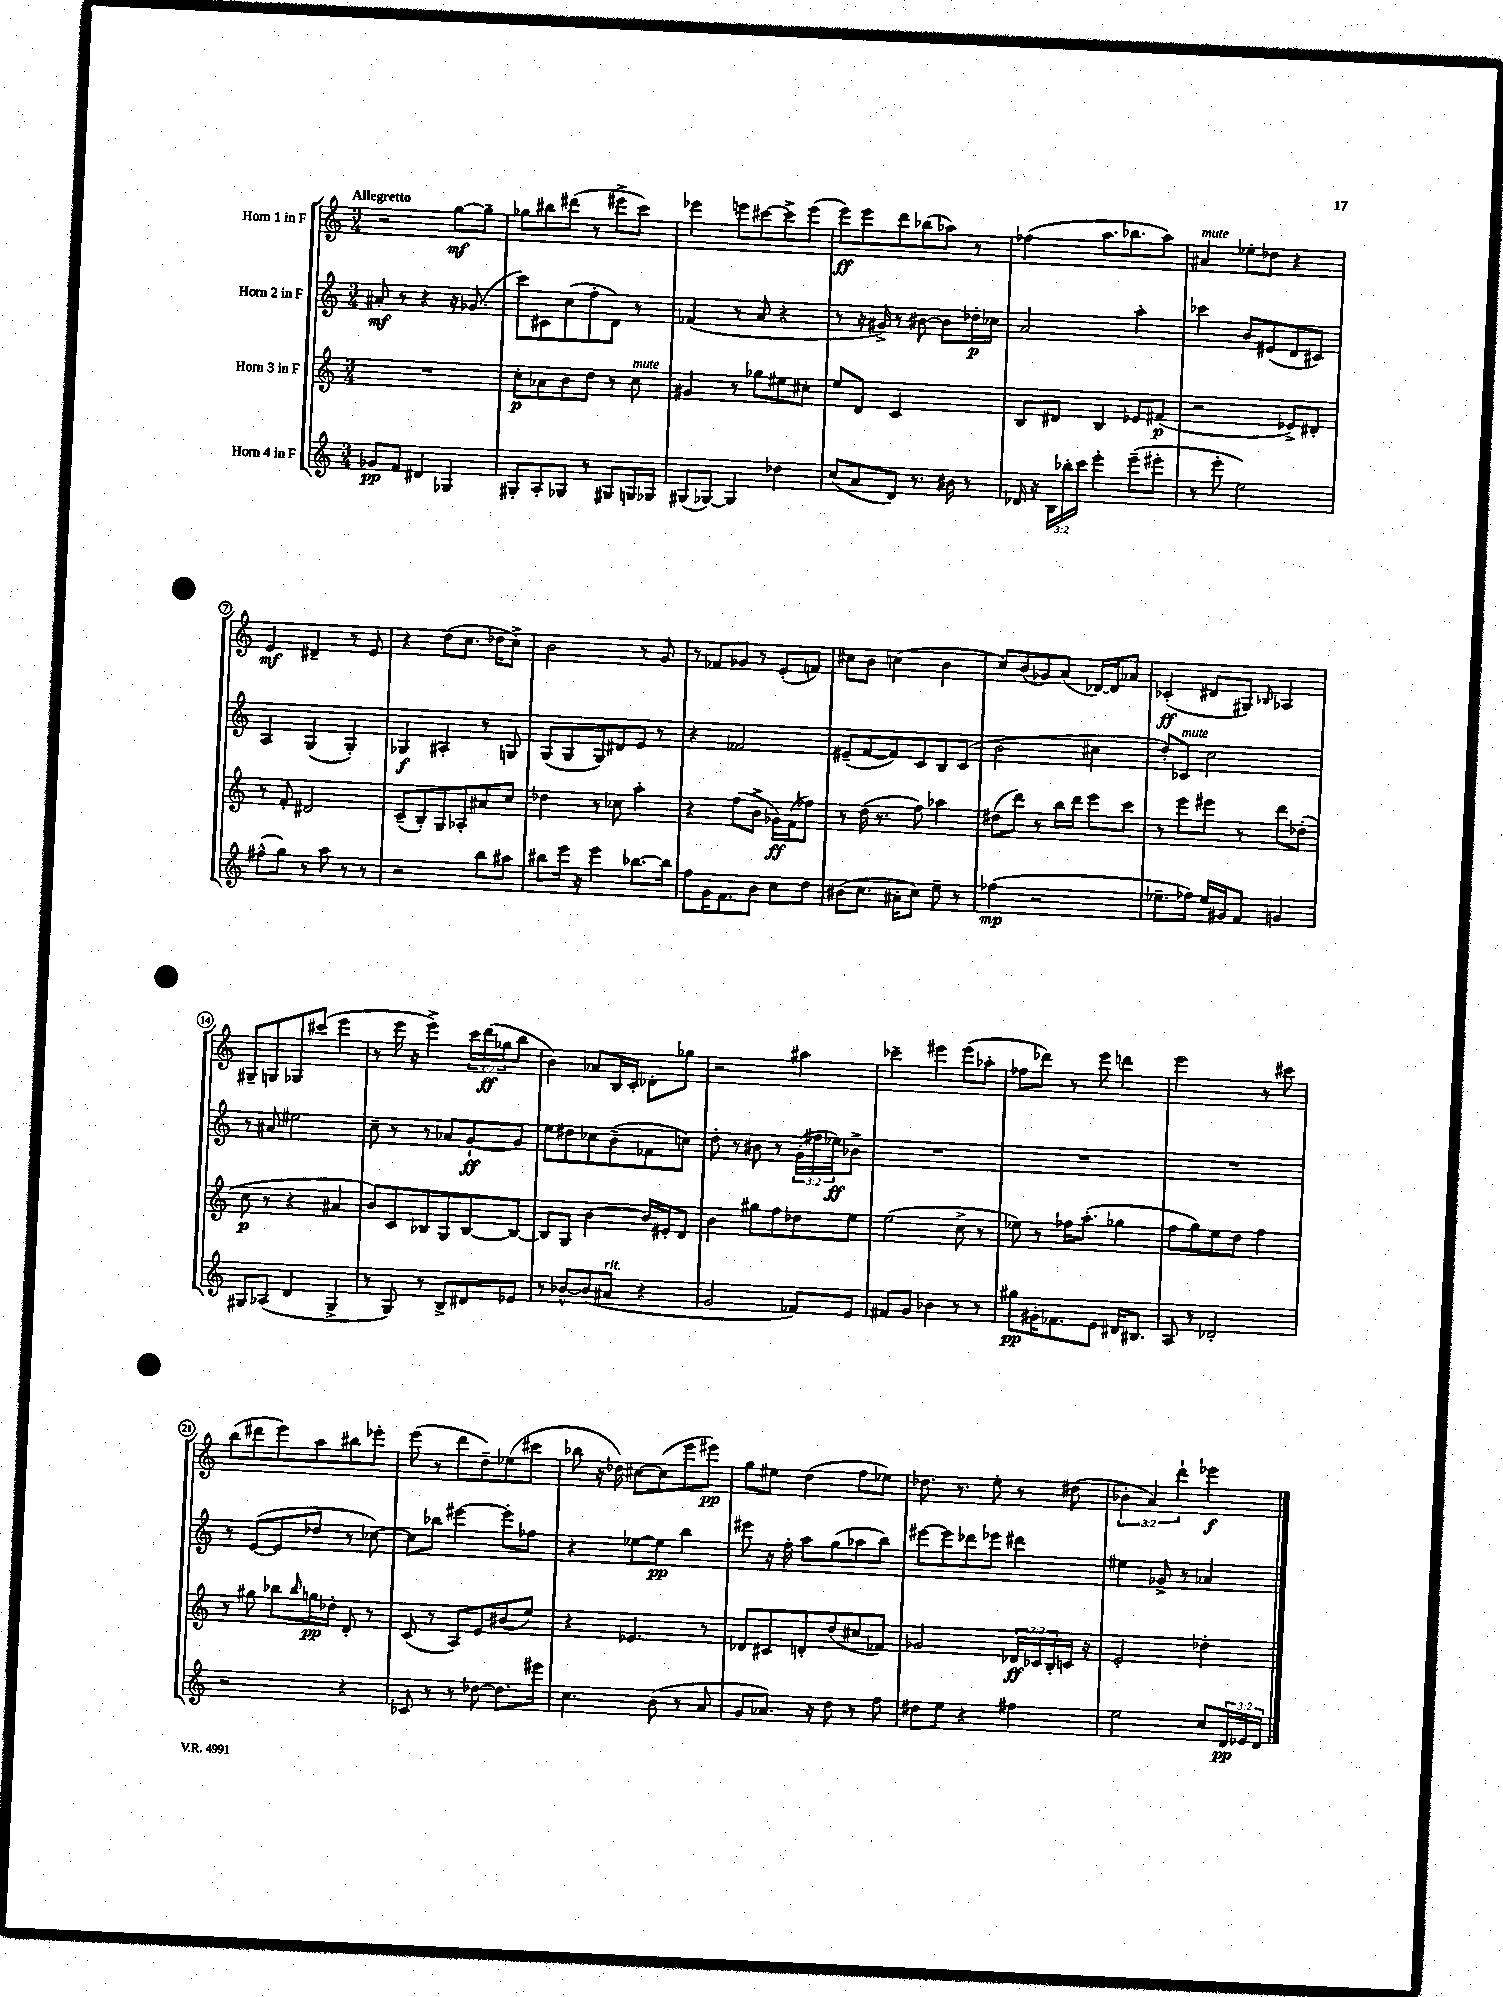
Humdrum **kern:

**kern	**kern	**kern	**kern
*staff4	*staff3	*staff2	*staff1
*clefG2	*clefG2	*clefG2	*clefG2
*k[]	*k[]	*k[]	*k[]
*M3/4	*M3/4	*M3/4	*M3/4
8g-	2.r	8a#'	2r
8f	.	8r	.
4d#	.	4r	.
4G-	.	16r	[8gg
.	.	(8.g-	.
.	.	.	8gg~]
=	=	=	=
8G#'	8cc'	8ccc)	8gg-
8A'	8a-	8c#	8bb#
8G-	8b	(8cc	(8ddd#
8r	8dd	8ff'	8r
8G#	8r	8d)	8eee#^
16G	8cc	8r	8ccc)
16G-	.	.	.
=	=	=	=
(8G#	4g#	(4f-	4eee-
[8G-)	.	.	.
4G-]	8r	8r	8eee
.	8gg-	8a	[8ccc#
4dd-	8ee#	4r	8ccc#^]
.	8cc#'	.	(8eee
=	=	=	=
(8cc	8ee	8r	8eee)
8a	8d	16r	8eee
.	.	16g#^)	.
8d)	2c	8r	8ddd
8.r	.	[8b#	(8bb-
.	.	8b#]	8aa-)
16b#	.	.	.
8r	.	16dd-'	8r
.	.	16cc-	.
=	=	=	=
16d-	8B	2a	(4ff-
16r	.	.	.
24B	8d#	.	.
24bb-'	.	.	.
24ccc	.	.	.
4eee'	4B	.	8.aa
.	.	.	8.bb-
(8eee~	8e-	4aa'	.
8eee#'	(8f#	.	8aa)
=	=	=	=
8r	2r	4ccc-	4a#
8eee'	.	.	.
2ee)	.	8b	8ee-'
.	.	(8e#	8dd-
.	8e-^)	8d	4r
.	8d#'	8c#)	.
=	=	=	=
(8ff#^^	8r	4A	4e
8gg)	8f'	.	.
8r	2d#	(4G	4d#~
8aa	.	.	.
8r	.	4G')	8r
8r	.	.	8e
=	=	=	=
2r	(8c~	4G-	4r
.	8B')	.	.
.	8G	4A#'	(8dd
.	8A-'	.	8.cc
8bb	8a#	8r	.
.	.	.	16dd-
8aa#	8cc	8G	8cc^)
=	=	=	=
8bb#	4dd-	(8G	2b
16eee	.	8G	.
16r	.	.	.
4eee	8r	8G)	.
.	8cc-	8d#	.
[8.bb-	4aa'	8e	8r
.	.	8r	8g
16bb-]	.	.	.
=	=	=	=
8ff	4r	4r	8r
16g	.	.	8f-
8.f	.	.	.
.	(8ff	2f-	8g-
8b	8b^	.	8r
8cc	16g-)	.	(8e'
.	(16f	.	.
8dd	8ff-)	.	8f)
=	=	=	=
(8b#	8r	(8e#~	8cc#
8.cc	(16dd	[8f	8b
.	8.r	.	.
.	.	8f])	(4cc
16a#'	.	.	.
8cc)	8ff)	8c	.
8ee~	4aa-	8B	4b
8r	.	(8c	.
=	=	=	=
(4ff-	(8dd#	2b	8cc)
.	8ddd)	.	(8b
2r	8r	.	8g-)
.	16bb	.	(8a
.	16ddd	.	.
.	8eee	4cc#	[16d-)
.	.	.	16d-]
.	8ccc	.	8a-
=	=	=	=
8.ee-~	8r	8dd')	(4c-'
.	8eee	8c-	.
16ff-)	.	.	.
16ee-	8eee#	2cc	8d#
16g#	.	.	.
8f	8r	.	8G#)
.	.	.	16qqB-
4g	8ddd	.	4A-
.	(8dd-'	.	.
=	=	=	=
8G#	8cc	8r	8G#~
(8A-	8r	8a#	8G
4d	4r	2ee#	8G-
.	.	.	(8ccc#
4G#^	4a#	.	4eee
=	=	=	=
8r	8b)	8cc~	8r
8G)	8c	8r	16eee
.	.	.	16r
8r	8B-	8r	4eee^)
8B^	8G	8a-	.
8d#	[8B-	[8g`	24ccc
.	.	.	(24ddd
.	.	.	24gg-
8e-	8B-_	8g]	8bb
=	=	=	=
8r	8B-]	8ee	4b)
[8b-^^	8G	8dd#	.
(8b-]	[4b	8cc-	8a-
8a#	.	(8b~	16B
.	.	.	16c'
4r	16b]	8f-	8d-'
.	16e#'	.	.
.	8d	8cc)	8gg-
=	=	=	=
2g	4b	8dd'	2r
.	.	8r	.
.	8gg#	8b#	.
.	8ff	8r	.
8f-)	8dd-	(24g'	4aa#
.	.	24ff#	.
.	.	24ee-)	.
8e	8ee	8b-^	.
=	=	=	=
8f#	(2ee	2.r	4ccc-~
8g	.	.	.
4b-	.	.	4eee#
8r	8cc^	.	(8eee#
8r	8r	.	8aa-'
=	=	=	=
8gg#	8ee-)	2.r	8ff-
16g#'	8r	.	8ddd-)
8.f-	.	.	.
.	16ff-	.	8r
.	(8.aa'	.	.
8e	.	.	8eee
16d#	4gg-	.	4ddd
8.B#	.	.	.
=	=	=	=
8A	8ff	2.r	2eee
8r	8gg)	.	.
2d-'	8ee	.	.
.	8dd	.	.
.	4ff	.	8r
.	.	.	8ccc#
=	=	=	=
2r	8r	8r	(8bb
.	8gg#	([8e	8ddd#
.	8bb-	8e]	8eee)
.	16qqbb-	.	.
.	16gg	8dd-	8aa
.	16dd-'	.	.
4r	8d'	8r	8bb#
.	8r	[8cc-)	8eee-'
=	=	=	=
8c-	(8c	8cc-]	(8eee
8r	8r	8bb-	8r
8r	8A)	[4eee#	8ddd
[8dd-	8e	.	8dd~)
8.dd-]	(8b#	8eee#']	(8ee-
.	8ee)	8ff-	8ccc#
16eee#	.	.	.
=	=	=	=
4.cc	4r	4r	8bb-
.	.	.	16r
.	.	.	16dd-)
.	4.e-	[8ee-	[8cc#
(8b	.	8ee-]	(8cc#]
8r	.	4bb	8eee
8a	8r	.	8eee#)
=	=	=	=
8g	8d-	8eee#	8gg
8.a-)	8c#	16r	8ee#
.	.	16ff'	.
.	8d'	8aa	(4dd
16r	.	.	.
8dd	(8dd	(8gg	.
8r	8cc#	8aa-	8ff
8ff	8f-)	8bb)	8ee-)
=	=	=	=
8dd#	2g-	[8eee#	8.dd-
8ee	.	8eee#]	.
.	.	.	8.r
4r	.	8ddd-	.
.	.	8eee-	8ee'
4ff#	24d-	4ddd#	8r
.	24c-	.	.
.	24B'	.	.
.	16c	.	(8dd#
.	16r	.	.
=	=	=	=
2ee	2e'	4ee#	6b-'
.	.	.	6a)
.	.	8g-^	.
.	.	.	6ddd`
.	.	8r	.
8cc	4dd-'	4a-	4eee-
24d	.	.	.
24e-	.	.	.
24d	.	.	.
==	==	==	==
*-	*-	*-	*-
